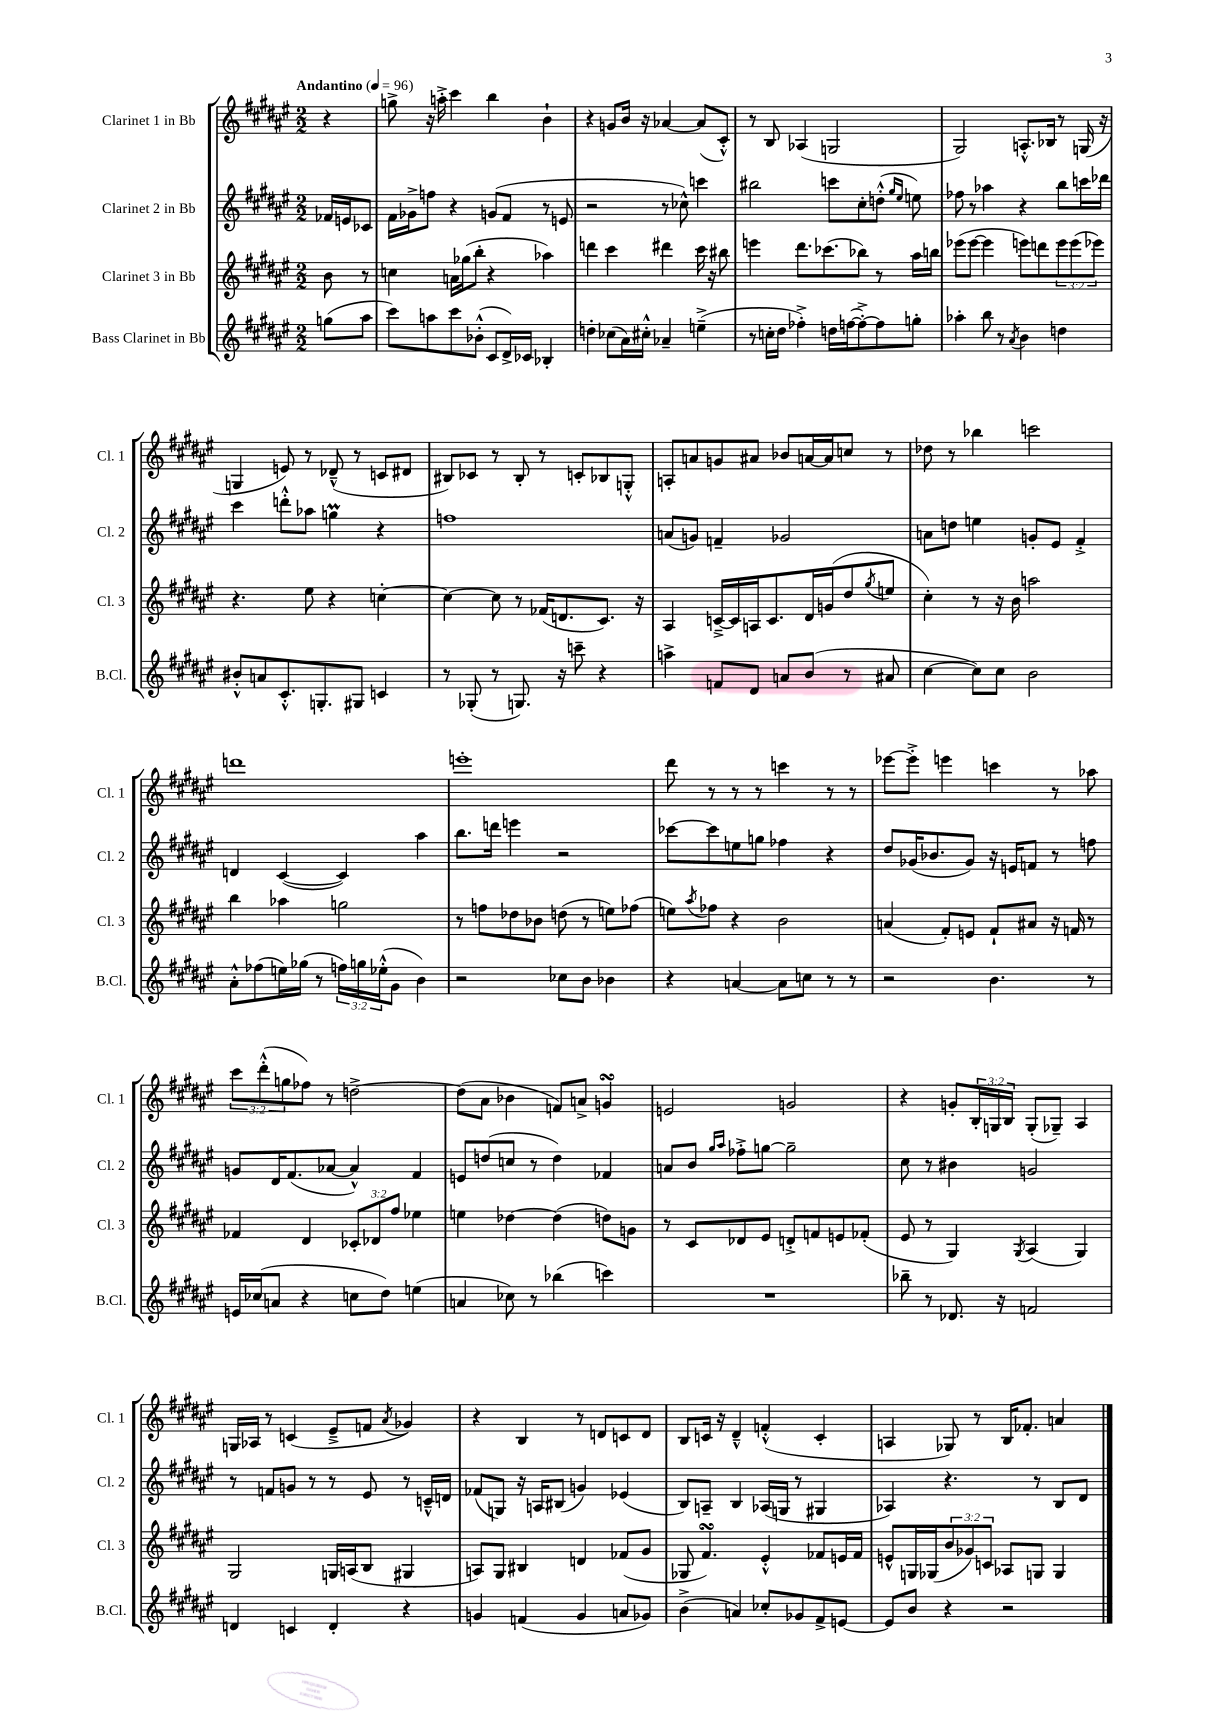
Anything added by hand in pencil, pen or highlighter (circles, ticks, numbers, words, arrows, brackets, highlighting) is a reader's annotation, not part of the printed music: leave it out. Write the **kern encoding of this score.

**kern	**kern	**kern	**kern
*staff4	*staff3	*staff2	*staff1
*clefG2	*clefG2	*clefG2	*clefG2
*k[f#c#g#d#a#e#]	*k[f#c#g#d#a#e#]	*k[f#c#g#d#a#e#]	*k[f#c#g#d#a#e#]
*M2/2	*M2/2	*M2/2	*M2/2
*MM96	*MM96	*MM96	*MM96
(8gg	8b	16f-	4r
.	.	16e	.
8aa#	8r	8c-	.
=	=	=	=
8ccc#)	4cc	16f#	8gg^
.	.	16g-^	.
8aa	.	8ff	16r
.	.	.	16aa'^
8ccc#	16a	4r	4ccc#
.	(16gg-	.	.
(8b-'^^	8bb'	.	.
8c#	4r	(8g	4bb
16d#^)	.	8f#	.
16c-	.	.	.
4B-'	4aa-)	8r	4b`
.	.	8e	.
=	=	=	=
4dd'	4ddd	2r	4r
(8cc-	4ccc#	.	8g
16a#)	.	.	16b
16cc#'^^	.	.	16r
4a-~	4ddd#	8r	[4a-
.	.	8cc-^^)	.
(4ee~^	16ccc#	4ccc	(8a-]
.	16r	.	.
.	8bb#	.	8c#'^^)
=	=	=	=
8r	4eee	2bb#	8r
16cc'	.	.	8B
16dd#	.	.	.
4ff-'^)	8.ddd#	.	(4A-
.	(8.ccc-	.	.
16dd	.	8ccc	2G
([16ff	.	.	.
8ff'^_)	8bb-)	8cc#'	.
8ff]	8r	(8dd'^^	.
.	.	16qqgg#	.
.	.	16qqee#	.
8gg'	16aa#	8ee)	.
.	16bb	.	.
=	=	=	=
4aa-'	(8eee-	8ff-	2G#)
.	[8eee-	8r	.
8bb	4eee-]	4aa-	.
8r	.	.	.
8qa#	.	.	.
4b	8eee)	4r	8.A'^^
.	8ddd	.	.
.	.	.	16B-
4dd	12eee	8bb	8r
.	(12eee	.	.
.	.	16ccc	(16G
.	12eee-)	.	.
.	.	16ddd-	16r
=	=	=	=
8b#'^^	4.r	4ccc#	4G
8a	.	.	.
8.c#'^^	.	8ddd'^^	8e)
.	8ee#	8aa-	8r
8.G'	.	.	.
.	4r	4gg	(8d-~^^
8G#	.	.	8r
4c	[4cc'	4r	8c
.	.	.	8d#
=	=	=	=
8r	4cc_	1ff	8B#)
(8G-'	.	.	8c-
8r	8cc]	.	8r
8.G)	8r	.	8B#'
.	(16f-	.	8r
16r	8.d	.	.
8ccc~	.	.	8c'
4r	8.c#)	.	8B-
.	.	.	8G'^^
.	16r	.	.
=	=	=	=
4aa^	4A#	(8a	8A'
.	.	8g)	8a
8f	[16c~^	4f~	8g
.	16c]	.	.
8d#	16A	.	8a#
.	8.c	.	.
8a	.	2g-	8b-
(8b	16d#	.	[16a
.	(16g	.	16a]
8r	8dd#	.	8cc
.	8qgg#	.	.
8a#	8ee	.	8r
=	=	=	=
[4cc#	4cc#')	8a	8dd-
.	.	8dd	8r
8cc#])	8r	4ee	4bb-
8cc#	16r	.	.
.	16b	.	.
2b	2aa	8g'	2ccc
.	.	8e#	.
.	.	4f#'^	.
=	=	=	=
8a#'^^	4bb	4d	1ddd
(8ff-	.	.	.
16ee)	4aa-	([4c#	.
(16gg-	.	.	.
8r	.	.	.
24ff)	2gg	4c#])	.
24gg	.	.	.
(24ee-'^^	.	.	.
8g#	.	.	.
4b)	.	4aa#	.
=	=	=	=
2r	8r	8.bb	1eee'
.	8ff	.	.
.	.	16ddd	.
.	8dd-	4eee	.
.	8b-	.	.
8cc-	(8dd	2r	.
8b	8r	.	.
4b-	8ee)	.	.
.	(8ff-	.	.
=	=	=	=
4r	8ee)	[8ccc-	8ddd#
.	8qaa#	.	.
.	8ff-	8ccc-]	8r
[4a	4r	8ee	8r
.	.	8gg	8r
8a]	2b	4ff-	4ccc
8cc	.	.	.
8r	.	4r	8r
8r	.	.	8r
=	=	=	=
2r	(4a	8dd#	[8eee-
.	.	(16g-	8eee-'^]
.	.	8.b-	.
.	8f#')	.	4eee
.	8e	8g-)	.
4.b	8f#`	16r	4ccc
.	.	16e	.
.	8a#	8f	.
.	16r	8r	8r
.	16f	.	.
8r	8r	8ff	8aa-
=	=	=	=
16e	4f-	8g	12ccc#
(16cc-	.	.	.
.	.	.	(12ddd#'^^
8a	.	16d#	.
.	.	.	12gg
.	.	(8.f#	.
4r	4d#	.	8ff-)
.	.	[8a-	8r
8cc	12c-'	4a-^^])	[2dd^
.	12d-	.	.
8dd#)	.	.	.
.	12ff#	.	.
(4ee	4ee-	4f#	.
=	=	=	=
4a	4ee	8e	(8dd]
.	.	(8dd	8a#
8cc-)	[4dd-	8cc	4b-
8r	.	8r	.
(4bb-	(4dd-]	4dd)	8f)
.	.	.	8a^
4ccc)	8dd)	4f-	4g
.	8g	.	.
=	=	=	=
1r	8r	8a	2e
.	8c#	8b	.
.	.	16qqgg#	.
.	.	16qqaa#	.
.	8d-	8ff-'^	.
.	8e#	[8gg	.
.	8d'^	2gg~]	2g
.	8f	.	.
.	8e	.	.
.	(8f-'	.	.
=	=	=	=
8bb-~	8e#	8cc#	4r
8r	8r	8r	.
8.d-	4G#)	4b#	8g'
.	.	.	24B'
.	.	.	24G
16r	.	.	.
.	.	.	24B
.	8qG#	.	.
2f	(4A#	2g	(8G'
.	.	.	8G-~)
.	4G#)	.	4A#
=	=	=	=
4d	2G#	8r	16G
.	.	.	16A-
.	.	8f	8r
4c	.	8g	(4c
.	.	8r	.
4d'	16G	8r	8e#~^
.	(16A	.	.
.	8B	8e#	8f
.	.	.	8qa#
4r	4G#	8r	4g-)
.	.	16c~^^	.
.	.	16d	.
=	=	=	=
4g	8A)	(8f-	4r
.	8G#	8G)	.
(4f	4B#	16r	4B
.	.	16A	.
.	.	(8B#	.
4g	4d	4g)	8r
.	.	.	8d
8a	(8f-	(4e-	8c
8g-)	8g#	.	8d
=	=	=	=
(4b^	8G-	8B)	8B
.	4.f#)	8A~	16c
.	.	.	16r
4a)	.	4B	4d#~^^
8cc-'	4e#'^^	(16A-	(4f'^^
.	.	16G	.
8g-	.	8r	.
8f#^	8f-	4G#	4c'
[8e	16e	.	.
.	16f-	.	.
=	=	=	=
8e]	8e^^	4A-)	4A
8b	16G	.	.
.	(16G-	.	.
4r	12b	4.r	8G-)
.	12g-)	.	.
.	.	.	8r
.	12c	.	.
2r	8A-	.	16B
.	.	.	8.f-'
.	8G	8r	.
.	4G	8B	4a
.	.	8d#	.
==	==	==	==
*-	*-	*-	*-
